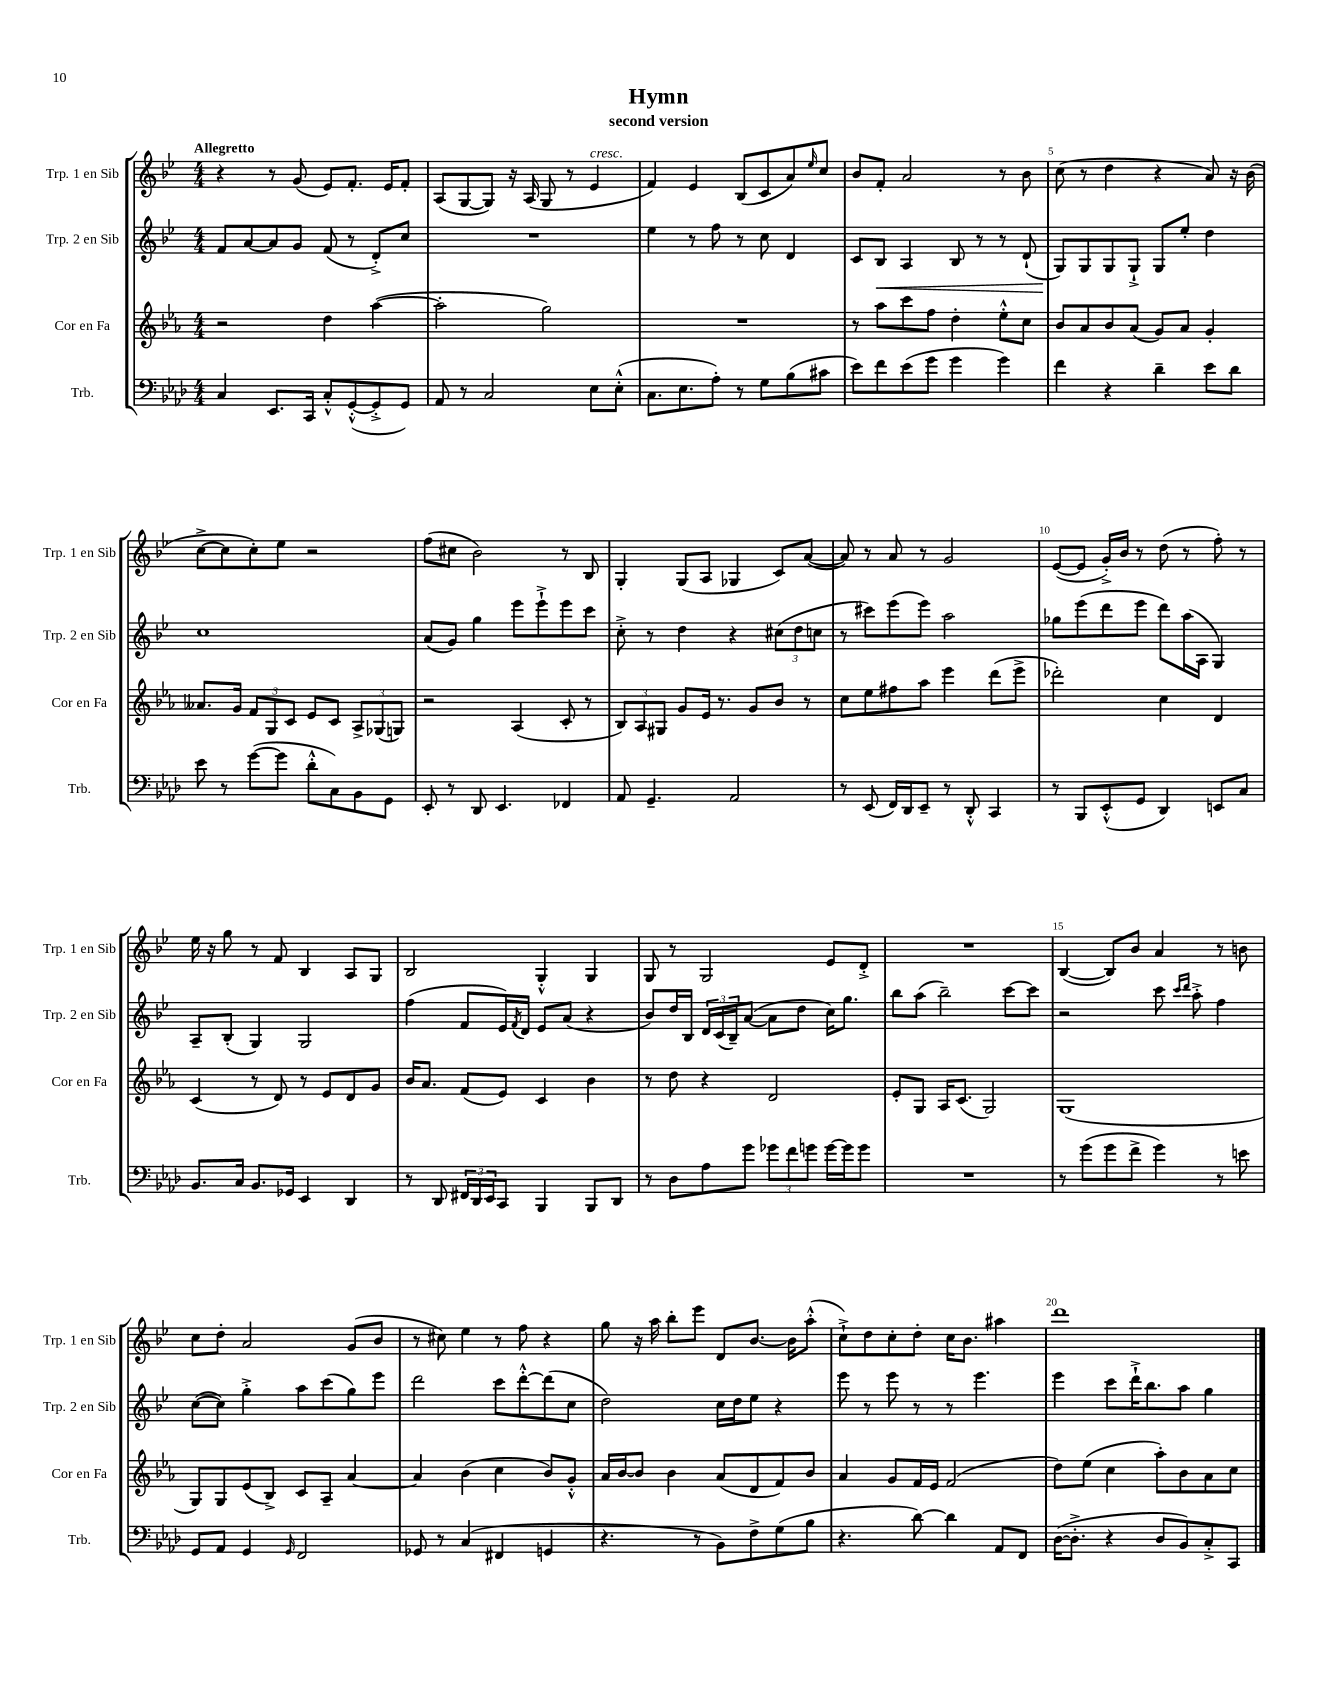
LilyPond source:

\header { title = "Hymn" subtitle = "second version" }
<<
\new StaffGroup <<
\new Staff = "s0" \with { instrumentName = "Trp. 1 en Sib" shortInstrumentName = "Trp. 1 en Sib" } {
    \clef treble \key bes \major \numericTimeSignature \time 4/4 \tempo "Allegretto"
    r4 r8 g'8( ees'8) f'8.-. ees'16 f'8-. |
    a8( g8~ g8) r16 a16( g8 r8 ees'4^\markup { \italic "cresc." } |
    f'4) ees'4 bes8( c'8 a'8) \grace { ees''16 } c''8 |
    bes'8 f'8-. a'2 r8 bes'8 |
    c''8( r8 d''4 r4 a'8) r16 bes'16( |
    c''8~-> c''8 c''8-.) ees''8 r2 |
    f''8( cis''8 bes'2) r8 bes8 |
    g4-. g8( a8 ges4 c'8) a'8~( |
    a'8) r8 a'8 r8 g'2 |
    ees'8~( ees'8 g'16-.->) bes'16 r8 d''8( r8 f''8-.) r8 |
    ees''16 r16 g''8 r8 f'8 bes4 a8 g8 |
    bes2 g4-.-^ g4 |
    g8 r8 g2 ees'8 d'8-.-> |
    R1 |
    bes4~( bes8) bes'8 a'4 r8 b'8 |
    c''8 d''8-. a'2 g'8( bes'8 |
    r8 cis''8) ees''4 r8 f''8 r4 |
    g''8 r16 a''16 bes''8-. ees'''8 d'8 bes'8.~ bes'16 a''8-.-^( |
    c''8-!->) d''8 c''8-. d''8-. c''16 bes'8. ais''4 |
    d'''1 \bar "|." |
}
\new Staff = "s1" \with { instrumentName = "Trp. 2 en Sib" shortInstrumentName = "Trp. 2 en Sib" } {
    \clef treble \key bes \major \numericTimeSignature \time 4/4
    f'8 a'8~ a'8 g'8 f'8( r8 d'8-.->) c''8 |
    R1 |
    ees''4 r8 f''8 r8 c''8 d'4 |
    c'8 bes8\< a4 bes8 r8 r8 d'8-!( |
    g8\!) g8 g8 g8-!-> g8 ees''8-. d''4 |
    c''1 |
    a'8( g'8) g''4 ees'''8 ees'''8-!-> ees'''8 c'''8 |
    c''8-.-> r8 d''4 r4 \tuplet 3/2 { cis''8( d''8 c''8 } |
    r8 cis'''8) ees'''8( ees'''8) a''2 |
    ges''8 ees'''8( d'''8 ees'''8 d'''8) a''16( a16 g4) |
    a8-- bes8-.( g4) g2 |
    f''4( f'8 ees'16) \acciaccatura { f'8 } d'16 ees'8 a'8( r4 |
    bes'8) d''16 bes16 \tuplet 3/2 { d'16 c'16( bes16--) } a'8~( a'8 d''8 c''16) g''8. |
    bes''8 a''8( bes''2--) c'''8~ c'''8 |
    r2 c'''8 \grace { c'''16 d'''16 } a''8-.-> f''4 |
    c''8~( c''8) g''4-.-> a''8 c'''8( g''8) ees'''8 |
    d'''2 c'''8 d'''8~-.-^ d'''8( c''8 |
    d''2) c''16 d''16 ees''8 r4 |
    ees'''8 r8 ees'''8 r8 r8 ees'''4. |
    ees'''4 c'''8 d'''16-!-> bes''8. a''8 g''4 \bar "|." |
}
\new Staff = "s2" \with { instrumentName = "Cor en Fa" shortInstrumentName = "Cor en Fa" } {
    \clef treble \key ees \major \numericTimeSignature \time 4/4
    r2 d''4 aes''4~( |
    aes''2-. g''2) |
    R1 |
    r8 aes''8 c'''8 f''8 d''4-. ees''8-.-^ c''8 |
    bes'8 aes'8 bes'8 aes'8( g'8) aes'8 g'4-. |
    aeses'8. g'16 \tuplet 3/2 { f'8 g8 c'8 } ees'8 c'8 \tuplet 3/2 { aes8-> ges8( g8) } |
    r2 aes4( c'8-. r8 |
    \tuplet 3/2 { bes8) aes8 gis8 } g'8 ees'16 r8. g'8 bes'8 r8 |
    c''8 ees''8 fis''8 aes''8 ees'''4 d'''8( ees'''8-> |
    des'''2-.) c''4 d'4 |
    c'4( r8 d'8) r8 ees'8 d'8 g'8 |
    bes'16 aes'8. f'8( ees'8) c'4 bes'4 |
    r8 d''8 r4 d'2 |
    ees'8-. g8 aes16 c'8.( g2) |
    g1( |
    g8) g8 ees'8( bes8->) c'8 aes8-- aes'4~ |
    aes'4 bes'4( c''4 bes'8) g'8-.-^ |
    aes'16 bes'16~ bes'8 bes'4 aes'8( d'8 f'8) bes'8 |
    aes'4 g'8 f'16 ees'16 f'2( |
    d''8) ees''8( c''4 aes''8-.) bes'8 aes'8 c''8 \bar "|." |
}
\new Staff = "s3" \with { instrumentName = "Trb." shortInstrumentName = "Trb." } {
    \clef bass \key aes \major \numericTimeSignature \time 4/4
    c4 ees,8. c,16 c8-.-^ g,8~-.-^( g,8-.-> g,8) |
    aes,8 r8 c2 ees8 ees8-.-^( |
    c8. ees8. aes8-.) r8 g8 bes8( cis'8 |
    ees'8) f'8 ees'8( g'8 g'4 g'4) |
    f'4 r4 des'4-- ees'8 des'8 |
    ees'8 r8 g'8~( g'8 des'8-.-^ c8) bes,8 g,8 |
    ees,8-. r8 des,8 ees,4. fes,4 |
    aes,8 g,4.-- aes,2 |
    r8 ees,8( f,16) des,16 ees,8-- r8 des,8-.-^ c,4 |
    r8 bes,,8 ees,8-.-^( g,8 des,4) e,8 c8 |
    bes,8. c16 bes,8. ges,16 ees,4 des,4 |
    r8 des,8 \tuplet 3/2 { fis,16 des,16 ees,16 } c,8 bes,,4 bes,,8 des,8 |
    r8 des8 aes8 g'8 \tuplet 3/2 { ges'8 f'8 g'8 } g'16~ g'16 g'8 |
    R1 |
    r8 g'8( g'8 f'8-> g'4) r8 e'8 |
    g,8 aes,8 g,4 \grace { g,16 } f,2 |
    ges,8 r8 c4( fis,4 g,4 |
    r4. r8 bes,8) f8-> g8( bes8 |
    r4. des'8~) des'4 aes,8 f,8 |
    des16~( des8.-.-> r4 des8 bes,8) c8-.-> c,8 \bar "|." |
}
>>
>>
\layout { \context { \Score \override BarNumber.break-visibility = ##(#f #t #t) barNumberVisibility = #(every-nth-bar-number-visible 5) } }
